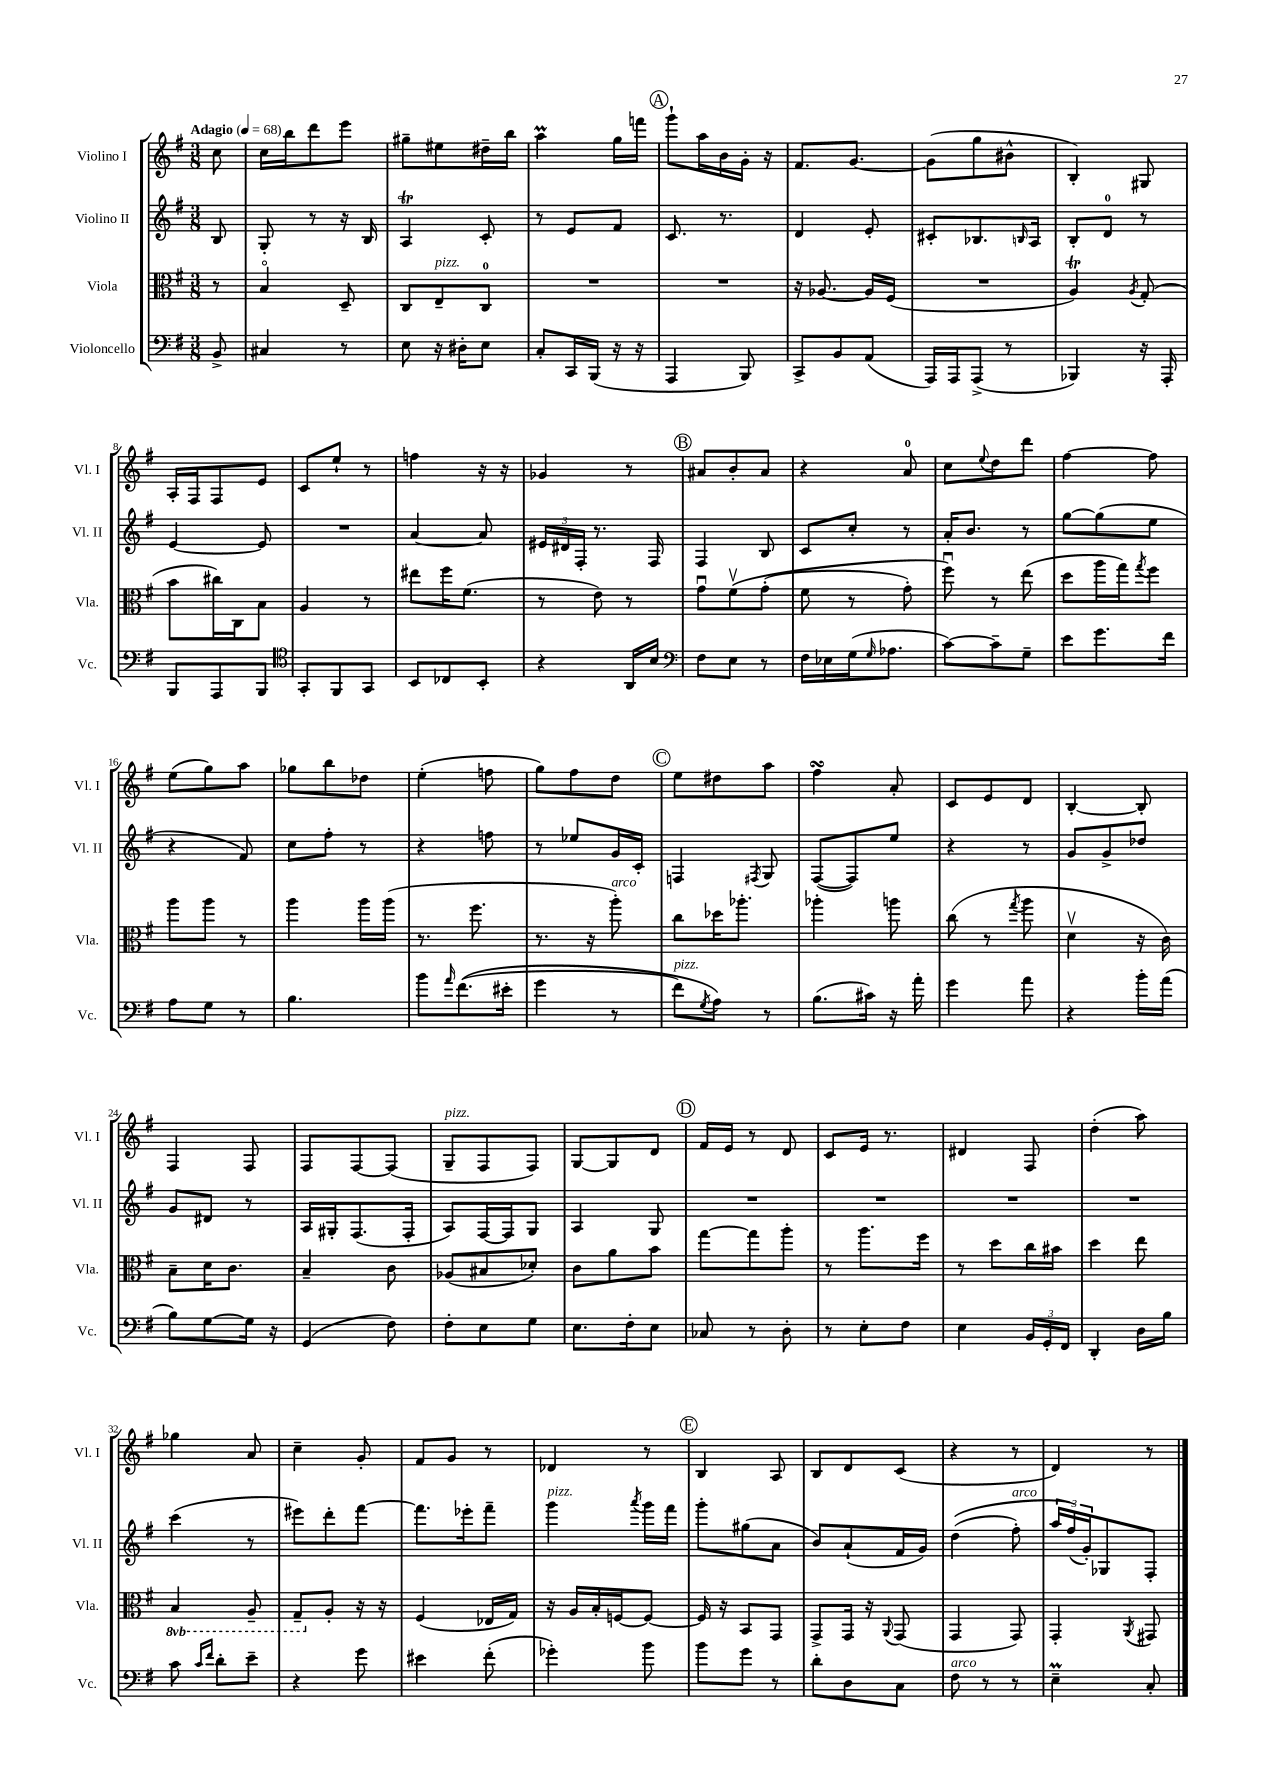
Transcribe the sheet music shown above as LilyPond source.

<<
\new StaffGroup <<
\new Staff = "s0" \with { instrumentName = "Violino I" shortInstrumentName = "Vl. I" } {
    \clef treble \key g \major \numericTimeSignature \time 3/8 \partial 8 \tempo "Adagio" 4 = 68
    c''8 |
    c''16 b''16 d'''8 e'''8 |
    gis''8-- eis''8 dis''16-- b''16 |
    a''4\prall g''16 f'''16 |
    \mark \markup { \circle "A" } g'''8-! a''16 b'16 g'16-. r16 |
    fis'8. g'8.~ |
    g'8( g''8 bis'8-^ |
    b4-.) gis8 |
    a16-. fis16 fis8 e'8 |
    c'8 e''8-! r8 |
    f''4 r16 r16 |
    ges'4 r8 |
    \mark \markup { \circle "B" } ais'8 b'8-. ais'8 |
    r4 a'8-0 |
    c''8 \appoggiatura { e''8 } d''8 d'''8 |
    fis''4~ fis''8 |
    e''8( g''8) a''8 |
    ges''8 b''8 des''8 |
    e''4-.( f''8 |
    g''8) fis''8 d''8 |
    \mark \markup { \circle "C" } e''8 dis''8 a''8 |
    fis''4\turn a'8-. |
    c'8 e'8 d'8 |
    b4~-. b8-. |
    fis4 fis8 |
    fis8 fis8~ fis8( |
    g8--^\markup { \italic "pizz." } fis8 fis8) |
    g8~ g8 d'8 |
    \mark \markup { \circle "D" } fis'16 e'16 r8 d'8 |
    c'8 e'16 r8. |
    dis'4 fis8 |
    d''4-.( a''8) |
    ges''4 a'8 |
    c''4-- g'8-. |
    fis'8 g'8 r8 |
    des'4 r8 |
    \mark \markup { \circle "E" } b4 a8 |
    b8 d'8 c'8( |
    r4 r8 |
    d'4) r8 \bar "|." |
}
\new Staff = "s1" \with { instrumentName = "Violino II" shortInstrumentName = "Vl. II" } {
    \clef treble \key g \major \numericTimeSignature \time 3/8 \partial 8
    b8 |
    g8-. r8 r16 b16 |
    a4\trill c'8-. |
    r8 e'8 fis'8 |
    \mark \markup { \circle "A" } c'8. r8. |
    d'4 e'8-. |
    cis'8-. bes8. \grace { b16 } a16 |
    b8-. d'8-0 r8 |
    e'4~ e'8 |
    R4. |
    a'4~ a'8 |
    \tuplet 3/2 { eis'16 dis'16 fis16-. } r8. fis16 |
    \mark \markup { \circle "B" } fis4 b8 |
    c'8 c''8-. r8 |
    a'16-. b'8. r8 |
    g''8~ g''8( e''8 |
    r4 fis'8) |
    c''8 fis''8-. r8 |
    r4 f''8 |
    r8 ees''8 g'16 c'16-. |
    \mark \markup { \circle "C" } f4 \acciaccatura { fis8 } g8 |
    fis8~( fis8) e''8 |
    r4 r8 |
    g'8 g'8-> des''8 |
    g'8 dis'8 r8 |
    a16 gis16-. fis8.( fis16-. |
    a8) fis16~ fis16 g8 |
    a4 g8 |
    \mark \markup { \circle "D" } R4. |
    R4. |
    R4. |
    R4. |
    c'''4( r8 |
    eis'''8) d'''8-. fis'''8~ |
    fis'''8. ees'''16-. fis'''8-- |
    g'''4^\markup { \italic "pizz." } \acciaccatura { a'''8 } g'''16 fis'''16 |
    \mark \markup { \circle "E" } g'''8-. gis''8( a'8 |
    b'8) a'8-!( fis'16 g'16) |
    d''4(\( fis''8-.^\markup { \italic "arco" }) |
    \tuplet 3/2 { a''16 fis''16(\) g'16-.) } ges8 fis8-. \bar "|." |
}
\new Staff = "s2" \with { instrumentName = "Viola" shortInstrumentName = "Vla." } {
    \clef alto \key g \major \numericTimeSignature \time 3/8 \set Staff.ottavationMarkups = #ottavation-simple-ordinals \partial 8
    r8 |
    b4\flageolet d8-- |
    c8 e8--^\markup { \italic "pizz." } c8-0 |
    R4. |
    \mark \markup { \circle "A" } R4. |
    r16 aes8.~ aes16 fis16( |
    R4. |
    a4\trill) \acciaccatura { a8 } g8-.( |
    b'8 cis''16) c16 b8 |
    a4 r8 |
    eis''8 fis''16 fis'8.( |
    r8 e'8) r8 |
    \mark \markup { \circle "B" } g'8\downbow fis'8\upbow\( g'8-.( |
    fis'8 r8 g'8-.) |
    fis''8\downbow\) r8 e''8( |
    d''8 a''16 g''16) \acciaccatura { g''8 } fis''8 |
    a''8 a''8 r8 |
    a''4 a''16 a''16( |
    r8. fis''8. |
    r8. r16 a''8-.^\markup { \italic "arco" }) |
    \mark \markup { \circle "C" } c''8 des''16 aes''8.-. |
    aes''4-. a''8 |
    c''8( r8 \acciaccatura { g''8 } a''8 |
    d'4\upbow r16 c'16) |
    b8-- d'16 c'8. |
    b4-- c'8 |
    aes8( bis8 des'8-.) |
    c'8 a'8 b'8 |
    \mark \markup { \circle "D" } g''8~ g''8 a''8-. |
    r8 a''8. fis''16 |
    r8 d''8 c''16 bis'16 |
    d''4 e''8 |
    \ottava #-1 b,4 a,8-- |
    g,8-- \ottava #0 a8-. r16 r16 |
    fis4( ees16 g16) |
    r16 a16 b16-. f16~ f8~ |
    \mark \markup { \circle "E" } f16 r16 b,8 g,8 |
    g,8-> g,16 r16 \appoggiatura { a,8 } g,8( |
    g,4 g,8) |
    g,4-. \acciaccatura { a,8 } gis,8 \bar "|." |
}
\new Staff = "s3" \with { instrumentName = "Violoncello" shortInstrumentName = "Vc." } {
    \clef bass \key g \major \numericTimeSignature \time 3/8 \partial 8
    b,8-> |
    cis4 r8 |
    e8 r16 dis16-. e8 |
    c8-. c,16 b,,16( r16 r16 |
    \mark \markup { \circle "A" } a,,4 b,,8) |
    c,8-> b,8 a,8( |
    a,,16) a,,16 a,,8->( r8 |
    bes,,4) r16 a,,16-. |
    b,,8 a,,8 b,,8 |
    \clef tenor g,8-. fis,8 g,8 |
    b,8 ces8 b,8-. |
    r4 a,16 b16 |
    \mark \markup { \circle "B" } \clef bass fis8 e8 r8 |
    fis16 ees16 g16( \grace { g16 } aes8. |
    c'8~) c'8-- g8-- |
    e'8 g'8. fis'16 |
    a8 g8 r8 |
    b4. |
    b'8 \grace { a'16 } fis'8.(\( eis'16-. |
    g'4 r8 |
    \mark \markup { \circle "C" } fis'8^\markup { \italic "pizz." }) \acciaccatura { g8 } a8\) r8 |
    b8.( cis'16) r16 a'16-. |
    g'4 a'8 |
    r4 b'16-. a'16( |
    b8) g8~ g16 r16 |
    g,4( fis8) |
    fis8-. e8 g8 |
    e8. fis16-. e8 |
    \mark \markup { \circle "D" } ces8 r8 d8-. |
    r8 e8-. fis8 |
    e4 \tuplet 3/2 { b,16 g,16-. fis,16 } |
    d,4-. d16 b16 |
    c'8 \grace { c'16 fis'16 } d'8-. e'8-- |
    r4 g'8 |
    eis'4 fis'8-.( |
    ges'4-.) b'8 |
    \mark \markup { \circle "E" } b'8 g'8 r8 |
    d'8-. d8 c8 |
    fis8^\markup { \italic "arco" } r8 r8 |
    e4--\prall c8-. \bar "|." |
}
>>
>>
